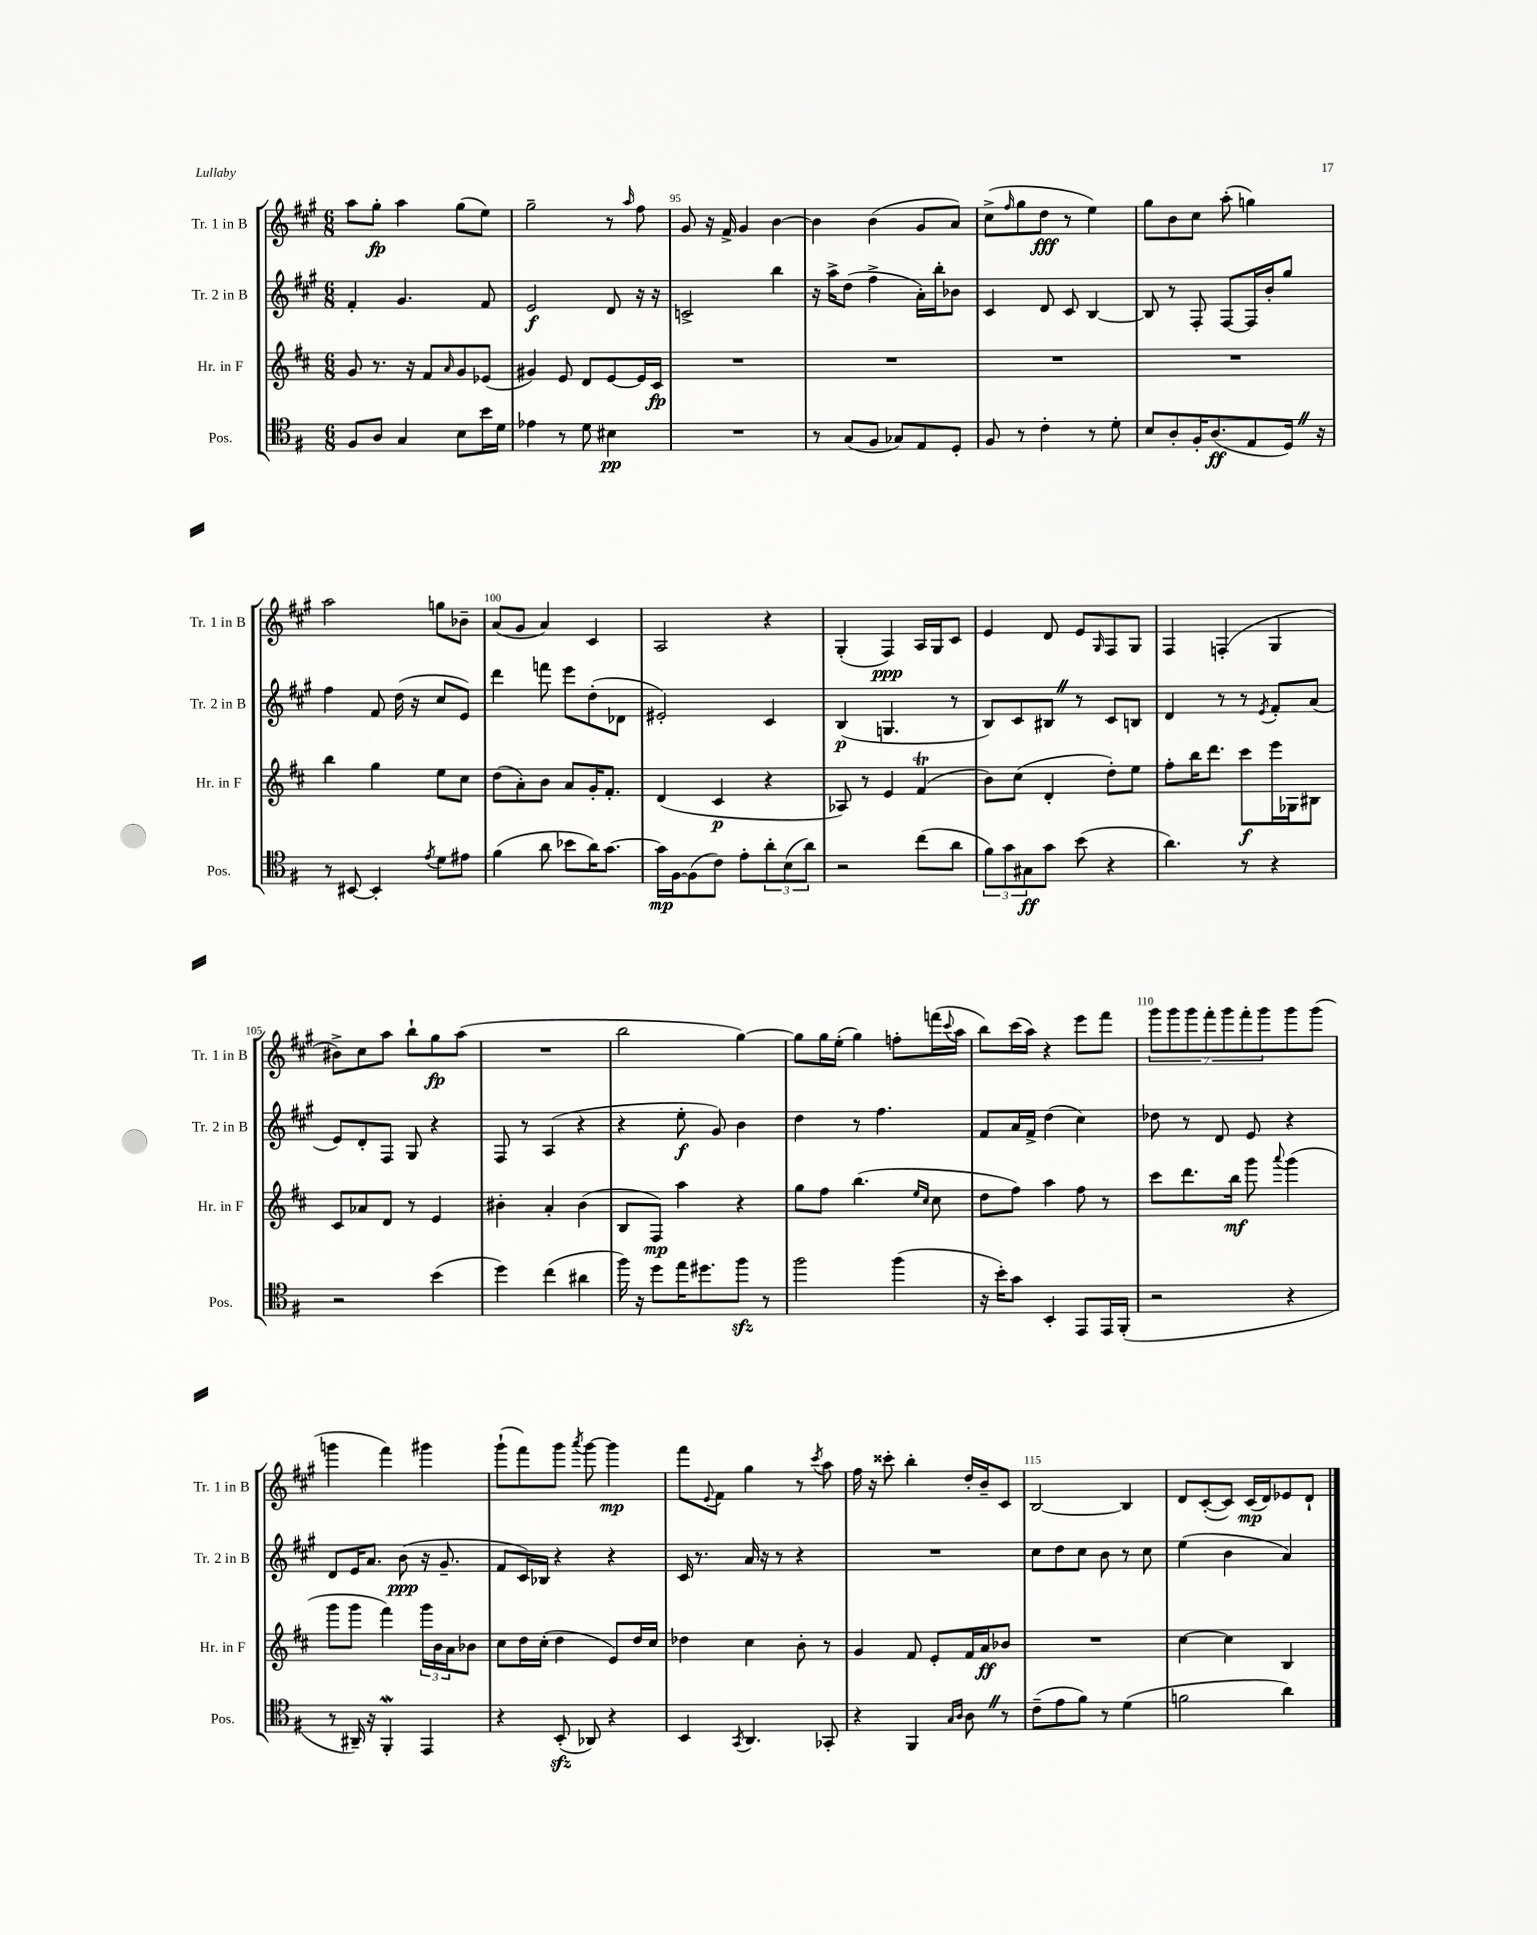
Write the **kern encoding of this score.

**kern	**kern	**kern	**kern
*staff4	*staff3	*staff2	*staff1
*clefC4	*clefG2	*clefG2	*clefG2
*k[f#]	*k[f#c#]	*k[f#c#g#]	*k[f#c#g#]
*M6/8	*M6/8	*M6/8	*M6/8
8F#	8g	4f#'	8aa
8A	8.r	.	8gg#'
4G	.	4.g#	4aa
.	16r	.	.
.	8f#	.	.
.	16qqa	.	.
8B	8g	.	(8gg#
16b	(8e-	8f#	8ee)
16d	.	.	.
=	=	=	=
4e-	4g#)	2e	2gg#~
8r	8e	.	.
8d	8d	.	.
4B#	[8e	8d	8r
.	.	.	16qqaa
.	16e]	16r	8ff#
.	16c#	16r	.
=	=	=	=
2.r	2.r	2c^	8g#
.	.	.	16r
.	.	.	16f#^
.	.	.	4g#
.	.	4bb	[4b
=	=	=	=
8r	2.r	16r	4b]
.	.	16aa^	.
(8G	.	(8dd	.
8F#	.	4ff#^	(4b
8G-)	.	.	.
8E	.	16a')	8g#
.	.	16bb'	.
8D'	.	8b-	8a)
=	=	=	=
8F#	2.r	4c#	(8cc#^
.	.	.	16qqff#
8r	.	.	8gg#
4c'	.	8d	8dd
.	.	8c#	8r
8r	.	[4B	4ee)
8d'	.	.	.
=	=	=	=
8B	2.r	8B]	8gg#
8A'	.	8r	8b
16F#'	.	8F#'	8cc#
(8.A	.	.	.
.	.	[8F#	(8aa'
8E	.	16F#]	4gg)
.	.	16b'	.
16D)	.	8gg#	.
16r	.	.	.
=	=	=	=
8r	4bb	4ff#	2aa
[8BB#	.	.	.
4BB#']	4gg	8f#	.
.	.	(16dd	.
.	.	16r	.
8qe	.	.	.
8d	8ee	8cc#	8gg
8e#	8cc#	8e)	8b-~
=	=	=	=
(4f#	(8dd	4ddd	(8a
.	8a')	.	8g#
8a	8b	8fff	4a)
8b-	8a	8eee	.
16a)	16g'	(8dd'	4c#
[8.g	8.f#'	.	.
.	.	8d-	.
=	=	=	=
16g]	(4d	2e#')	2A
[16F#	.	.	.
(8F#]	.	.	.
8c)	4c#	.	.
8e'	.	.	.
12a'	4r	4c#	4r
(12B	.	.	.
12a)	.	.	.
=	=	=	=
2r	8A-)	(4B	(4G#'
.	8r	.	.
.	4e	4.G	4F#)
(8cc	(4f#	.	16A
.	.	.	16G#
8a	.	8r	8c#
=	=	=	=
12f#)	8b)	8B)	4e
12g	.	.	.
.	(8cc#	8c#	.
12G#	.	.	.
8g	4d'	8B#	8d
(8b	.	8r	8e
.	.	.	16qqG#
4r	8dd')	8c#	8F#
.	8ee	8B	8G#
=	=	=	=
4.a)	8ff#'	4d	4F#
.	16bb	.	.
.	8.ddd	.	.
.	.	8r	(4F'
8r	8ccc#	8r	.
.	.	8qe	.
4r	16eee	8f#'	4G#
.	16G-	.	.
.	8B#	(8a	.
=	=	=	=
2r	8c#	8e)	8b#^)
.	8a-	8d'	8cc#
.	8d	8F#	8aa
.	8r	8G#	8bb`
(4b	4e	4r	8gg#
.	.	.	(8aa
=	=	=	=
4dd)	4b#'	8F#	2.r
.	.	8r	.
(4cc	4a'	(4A	.
4a#	(4b#	4r	.
=	=	=	=
16ff#)	8B	4r	2bb
16r	.	.	.
8dd	8F#)	.	.
16ee	4aa	8ee'	.
8.dd#	.	.	.
.	.	8g#)	.
8ff#	4r	4b	[4gg#)
8r	.	.	.
=	=	=	=
2ff#	8gg	4dd	8gg#]
.	8ff#	.	16gg#
.	.	.	(16ee'
.	(4.bb	8r	4gg#)
.	.	4.ff#	.
(4ff#	.	.	8ff'
.	16qqee	.	.
.	16qqcc#	.	.
.	8cc#	.	(16fff
.	.	.	8qqccc#
.	.	.	16aa
=	=	=	=
16r	8dd	8f#	8bb)
16b')	.	.	.
8g	8ff#)	16a	(16ccc#
.	.	16f#^	16aa)
4BB'	4aa	(4dd	4r
8EE	8ff#	4cc#)	8eee
16EE	8r	.	8fff#
(16FF#'	.	.	.
=	=	=	=
2r	8ccc#	8dd-	14ggg#
.	.	.	14ggg#
.	8.ddd	8r	.
.	.	.	14ggg#
.	.	.	14fff#'
.	.	8d	.
.	.	.	14ggg#
.	16bb	.	.
.	.	.	14fff#'
.	8ggg	8e	.
.	.	.	14ggg#
.	8qqaaa	.	.
4r	(4ggg	4r	8ggg#
.	.	.	(8ggg#
=	=	=	=
8r	8ggg	8d	4ggg
16AA#~)	8ggg	16e	.
16r	.	8.a	.
4FF#'	4fff#)	.	4fff#)
.	.	(8b	.
4EE	24ggg	16r	4ggg#
.	24b	.	.
.	.	8.g#~	.
.	24a	.	.
.	8b-	.	.
=	=	=	=
4r	8cc#	8f#	(8ggg#`
.	16dd	16c#)	8fff#)
.	(16cc#'	16B-	.
(8BB'	4dd	4r	8ggg#
.	.	.	8qaaa
8AA-)	.	.	[8ggg#
4r	8e)	4r	4ggg#]
.	16dd	.	.
.	16cc#	.	.
=	=	=	=
4BB	4dd-	16c#	8fff#
.	.	8.r	.
.	.	.	8qqe
.	.	.	8f#
8qGG	.	.	.
4.AA	4cc#	16a	4gg#
.	.	16r	.
.	.	8r	.
.	8b'	4r	8r
.	.	.	8qccc#
8GG-'	8r	.	8aa
=	=	=	=
4r	4g	2.r	16ff#
.	.	.	16r
.	.	.	8ccc##'
4FF#	8f#	.	4bb'
.	8e'	.	.
16qqG	.	.	.
16qqA	.	.	.
8A	16f#	.	16dd'
.	16a	.	16b~
8r	8b-	.	8c#
=	=	=	=
(8c~	2.r	8cc#	[2B
8e	.	8dd	.
8f#)	.	8cc#	.
8r	.	8b	.
(4d	.	8r	4B]
.	.	8cc#	.
=	=	=	=
2f	[4cc#	(4ee	8d
.	.	.	([8c#'
.	4cc#]	4b	8c#])
.	.	.	(16c#
.	.	.	16d)
4a)	4B	4a)	8e-
.	.	.	8d`
==	==	==	==
*-	*-	*-	*-
